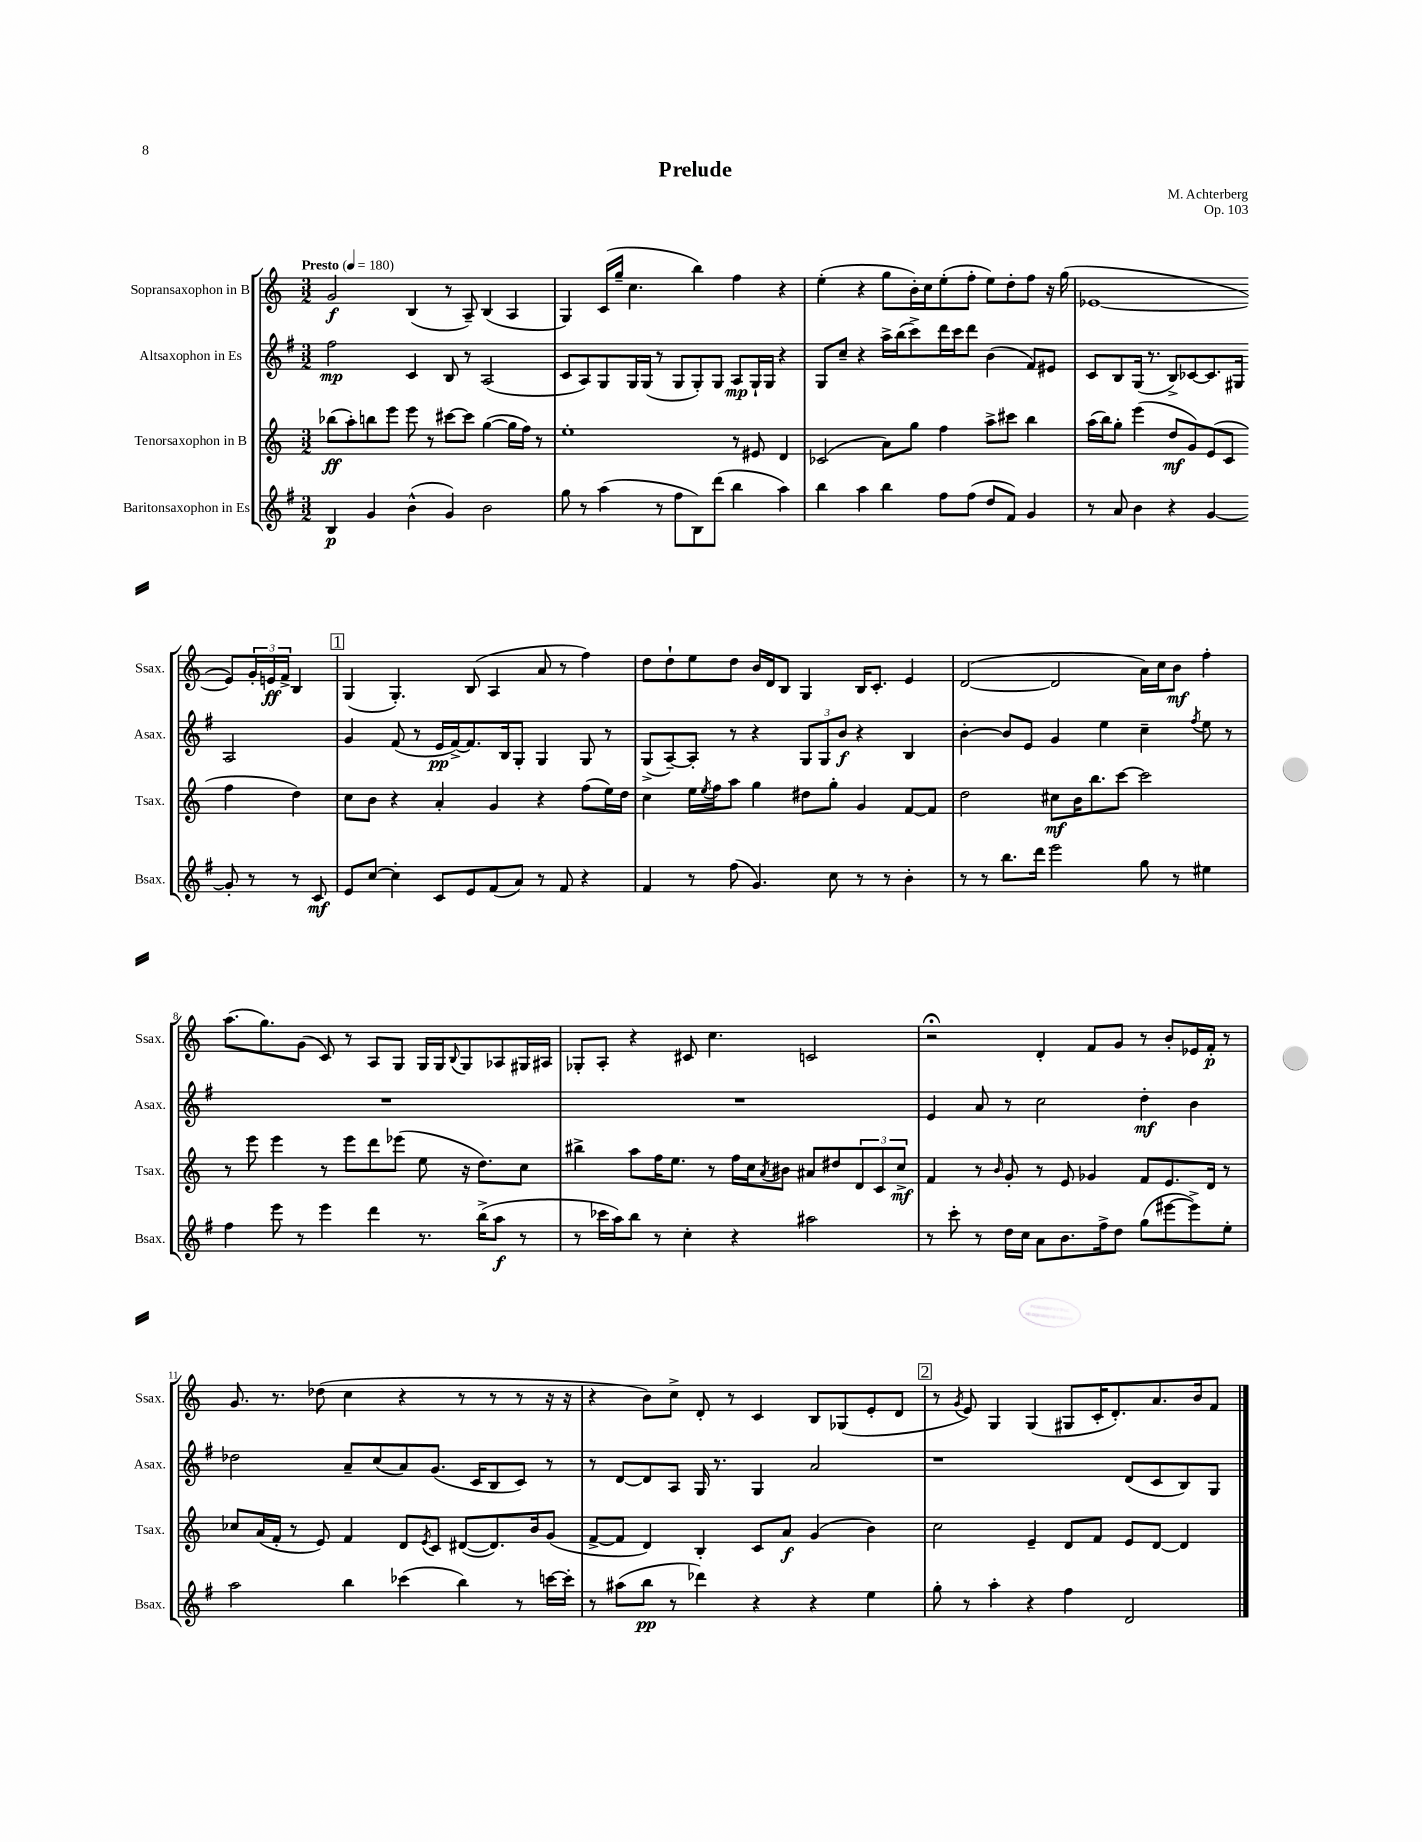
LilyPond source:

\header { title = "Prelude" composer = "M. Achterberg" opus = "Op. 103" }
<<
\new StaffGroup <<
\new Staff = "s0" \with { instrumentName = "Sopransaxophon in B" shortInstrumentName = "Ssax." } {
    \clef treble \key c \major \numericTimeSignature \time 3/2 \tempo "Presto" 4 = 180
    g'2\f b4( r8 a8--) b4( a4 |
    g4) c'16( g''16-- c''4. b''4) f''4 r4 |
    e''4-.( r4 g''8 b'16-.) c''16 e''8-.( f''8-. e''8) d''8-. f''8 r16 g''16( |
    ees'1~ ees'8) \tuplet 3/2 { g'16-. e'16\ff f'16-> } b4 |
    \mark \markup { \box "1" } g4( g4.-.) b8( a4 a'8 r8 f''4) |
    d''8 d''8-! e''8 d''8 b'16 d'16 b8 g4 b16 c'8.-. e'4 |
    d'2~( d'2 a'16) c''16 b'8\mf f''4-. |
    a''8.( g''8.) g'8( c'8) r8 a8 g8 g16 g16 \appoggiatura { b8 } g8 aes8 gis16 ais16 |
    ges8-. a8-. r4 cis'8 c''4. c'2 |
    r2\fermata d'4-. f'8 g'8 r8 b'8-. ees'16 f'16-.\p r8 |
    g'8. r8. des''8( c''4 r4 r8 r8 r8 r16 r16 |
    r4 b'8) c''8-> d'8-. r8 c'4 b8 ges8( e'8-. d'8 |
    \mark \markup { \box "2" } r8 \acciaccatura { g'8 } e'8) g4 g4( gis8 c'16-. d'8.-.) a'8. b'16 f'8 \bar "|." |
}
\new Staff = "s1" \with { instrumentName = "Altsaxophon in Es" shortInstrumentName = "Asax." } {
    \clef treble \key g \major \numericTimeSignature \time 3/2
    fis''2\mp c'4 b8 r8 a2( |
    c'8 a8) g8 g16 g16( r8 g8 g8-.) g8 a8\mp g16-! g16 r4 |
    g8 c''8-- r4 a''16-> b''16( c'''8->) d'''16 c'''16 d'''8 b'4( fis'8) eis'8 |
    c'8 b8 g16( r8. b8->) ces'8~ ces'8. gis16 a2 |
    \mark \markup { \box "1" } g'4 fis'8( r8 e'16\pp fis'16~->) fis'8. b16 g8-. g4 g8 r8 |
    g8->( a8~--) a8-. r8 r4 \tuplet 3/2 { g8 g8 b'8\f } r4 b4 |
    b'4~-. b'8 e'8 g'4 e''4 c''4-- \acciaccatura { fis''8 } e''8 r8 |
    R1. |
    R1. |
    e'4 a'8 r8 c''2 d''4-.\mf b'4 |
    des''2 a'8-- c''8( a'8) g'8.( c'16 b8 c'8) r8 |
    r8 d'8~ d'8 a8 g16 r8. g4 a'2 |
    \mark \markup { \box "2" } r1 d'8( c'8 b8) g8 \bar "|." |
}
\new Staff = "s2" \with { instrumentName = "Tenorsaxophon in B" shortInstrumentName = "Tsax." } {
    \clef treble \key c \major \numericTimeSignature \time 3/2
    bes''8\ff( a''8-.) b''8 e'''8 e'''8 r8 cis'''8~ cis'''8 g''4~( g''16 f''16) r8 |
    e''1-. r8 eis'8 d'4 |
    ces'2( a'8) g''8 f''4 a''8-> cis'''8 b''4 |
    a''16( b''16) g''8-. e'''4( d''8\mf g'8) e'8( c'8 f''4 d''4) |
    \mark \markup { \box "1" } c''8 b'8 r4 a'4-. g'4 r4 f''8( e''16) d''16 |
    c''4 e''16 \acciaccatura { e''8 } f''16 a''8 g''4 dis''8 g''8-. g'4 f'8~ f'8 |
    d''2 cis''8\mf b'16 b''8. c'''8~ c'''2 |
    r8 e'''8 e'''4 r8 e'''8 d'''8 ees'''8( e''8 r16 d''8.) c''8 |
    bis''4-> a''8 f''16 e''8. r8 f''16 c''16 \acciaccatura { a'8 } bis'8 ais'8 dis''8 \tuplet 3/2 { d'8 c'8 c''8->\mf } |
    f'4 r8 \grace { b'16 } g'8-. r8 e'8 ges'4 f'8 e'8. d'16 r8 |
    ces''8 a'16( f'16-. r8 e'8) f'4 d'8 \acciaccatura { e'8 } c'8 dis'8~( dis'8.) b'16 g'8( |
    f'8~-> f'8 d'4) b4-. c'8 a'8\f g'4( b'4) |
    \mark \markup { \box "2" } c''2 e'4-- d'8 f'8 e'8 d'8~ d'4 \bar "|." |
}
\new Staff = "s3" \with { instrumentName = "Baritonsaxophon in Es" shortInstrumentName = "Bsax." } {
    \clef treble \key g \major \numericTimeSignature \time 3/2
    b4\p g'4 b'4-^( g'4) b'2 |
    g''8 r8 a''4( r8 fis''8 b8) d'''8( b''4 a''4) |
    b''4 a''4 b''4 fis''8 fis''8( d''8 fis'8) g'4 |
    r8 a'8 b'4 r4 g'4~ g'8-. r8 r8 c'8\mf |
    \mark \markup { \box "1" } e'8 c''8~ c''4-. c'8 e'8 fis'8( a'8) r8 fis'8 r4 |
    fis'4 r8 fis''8( g'4.) c''8 r8 r8 b'4-. |
    r8 r8 b''8. d'''16 e'''2 g''8 r8 eis''4 |
    fis''4 e'''8 r8 e'''4 d'''4 r8. b''16->( a''8\f r8 |
    r8 ces'''16 a''16) b''8 r8 c''4-. r4 ais''2 |
    r8 c'''8-. r8 d''16 c''16 a'8 b'8. fis''16-> d''8 g''8( eis'''8~ eis'''8->) e''8-. |
    a''2 b''4 ces'''4( b''4) r8 c'''16~ c'''16-. |
    r8 ais''8( b''8\pp r8 des'''4) r4 r4 e''4 |
    \mark \markup { \box "2" } g''8-. r8 a''4-. r4 fis''4 d'2 \bar "|." |
}
>>
>>
